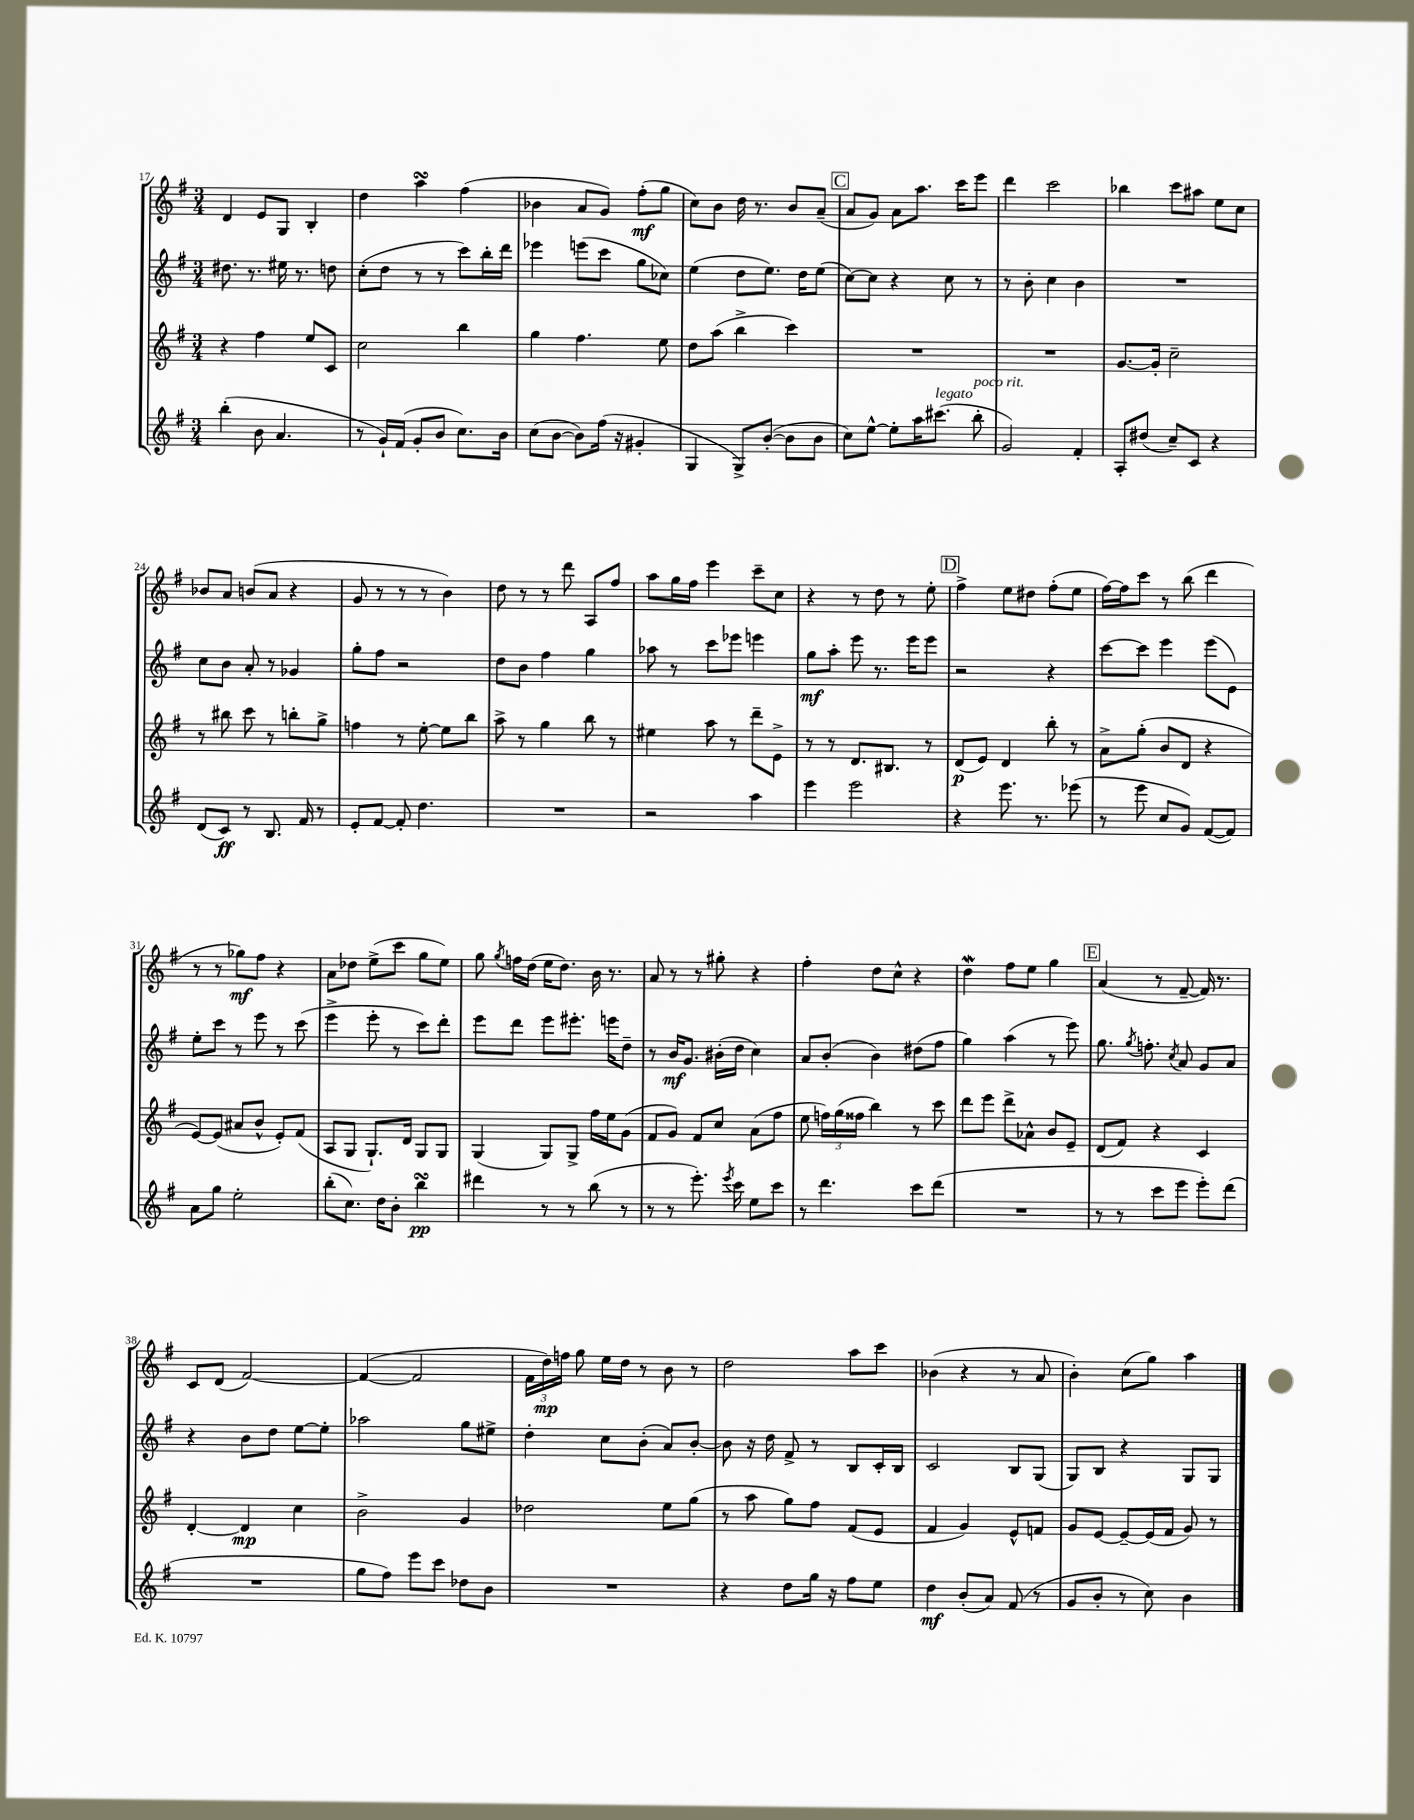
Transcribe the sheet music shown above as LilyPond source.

<<
\new StaffGroup <<
\new Staff = "s0" {
    \clef treble \key g \major \numericTimeSignature \time 3/4
    \autoBeamOff d'4 e'8[ g8] b4-. |
    d''4 a''4\turn fis''4( |
    bes'4 a'8[ g'8]) fis''8[-.\mf( g''8] |
    c''8[) b'8] d''16 r8. b'8[ a'8]--( |
    \mark \markup { \box "C" } a'8[ g'8]) a'8[ a''8.] c'''16[ e'''8] |
    d'''4 c'''2 |
    bes''4 c'''8[ ais''8] e''8[ c''8] |
    bes'8[ a'8] b'8[( a'8] r4 |
    g'8 r8 r8 r8 b'4) |
    d''8 r8 r8 d'''8 a8[ fis''8] |
    a''8[ g''16 fis''16] e'''4 c'''8[-- c''8] |
    r4 r8 d''8 r8 e''8-. |
    \mark \markup { \box "D" } fis''4-> e''8[ dis''8] fis''8[-.( e''8] |
    fis''16[~) fis''16 c'''8] r8 b''8( d'''4 |
    r8 r8 ges''8[\mf) fis''8] r4 |
    a'8[ des''8] e''8[->( c'''8] g''8[ e''8]) |
    g''8 \acciaccatura { g''8 } f''16[ d''16]( e''16[ d''8.]) b'16 r8. |
    a'8 r8 r8 gis''8-. r4 |
    fis''4-. d''8[ c''8]-^ r4 |
    d''4\mordent fis''8[ e''8] g''4 |
    \mark \markup { \box "E" } a'4( r8 fis'8~-- fis'16) r8. |
    c'8[ d'8]( fis'2~) |
    fis'4~( fis'2 |
    \tuplet 3/2 { fis'16[ d''16\mp) f''16] } g''8 e''16[ d''16] r8 b'8 r8 |
    d''2 a''8[ c'''8] |
    bes'4( r4 r8 a'8 |
    b'4-.) c''8[( g''8]) a''4 \bar "|." |
}
\new Staff = "s1" {
    \clef treble \key g \major \numericTimeSignature \time 3/4
    \autoBeamOff dis''8. r8. eis''16 r8. d''8 |
    c''8[-.( d''8] r8 r8 c'''8[) b''16-. d'''16] |
    ees'''4 e'''8[( c'''8] g''8[ ces''8]) |
    e''4( d''8[ e''8.]) d''16[ e''8]( |
    \mark \markup { \box "C" } c''8[~) c''8] r4 c''8 r8 |
    r8 b'8-. c''4 b'4 |
    R2. |
    c''8[ b'8] a'8-. r8 ges'4 |
    g''8[-. fis''8] r2 |
    d''8[ b'8] fis''4 g''4 |
    aes''8 r8 c'''8[ ees'''8] e'''4 |
    g''8[\mf a''8]-. e'''8 r8. e'''16[ e'''8] |
    \mark \markup { \box "D" } r2 r4 |
    c'''8[~ c'''8] e'''4 e'''8[( e'8]) |
    e''8[-. c'''8] r8 e'''8 r8 c'''8( |
    e'''4-> e'''8-. r8 c'''8[) d'''8]-. |
    e'''8[ d'''8] e'''8[ eis'''8.]-. e'''16[ d''8]-- |
    r8 b'16[\mf g'8.] bis'16[-.( d''16] c''4) |
    a'8[ b'8]-.( b'4) dis''8[( fis''8] |
    g''4) a''4( r8 e'''8) |
    \mark \markup { \box "E" } g''8. \acciaccatura { g''8 } f''8.-. \acciaccatura { c''8 } a'8 g'8[ a'8] |
    r4 b'8[ d''8] e''8[~ e''8]-. |
    aes''2 g''8[ eis''8]-> |
    d''4-. c''8[ b'8]-.( a'8[) b'8]~-. |
    b'8 r16 d''16 fis'8-> r8 b8[ c'16-. b16] |
    c'2 b8[ g8]( |
    g8[) b8] r4 g8[ g8] \bar "|." |
}
\new Staff = "s2" {
    \clef treble \key g \major \numericTimeSignature \time 3/4
    \autoBeamOff r4 fis''4 e''8[ c'8] |
    c''2 b''4 |
    g''4 fis''4. e''8 |
    d''8[ a''8]( b''4-> c'''4) |
    \mark \markup { \box "C" } R2. |
    R2. |
    g'8.[~ g'16]-. c''2-- |
    r8 bis''8 c'''8 r8 b''8[-. g''8]-> |
    f''4 r8 e''8~-. e''8[ b''8] |
    a''8-> r8 g''4 b''8 r8 |
    eis''4 a''8 r8 d'''8[-- e'8]-> |
    r8 r8 d'8.[ bis8.] r8 |
    \mark \markup { \box "D" } d'8[\p( e'8]) d'4 b''8-. r8 |
    a'8[-> g''8]-.( b'8[ d'8] r4 |
    e'8[~) e'8]( ais'8[ b'8]-^ e'8[-.) fis'8]( |
    a8[ g8] g8.[-!) d'16] g8[ g8] |
    g4( g8[) g8]-> fis''16[ e''16 g'8]( |
    fis'8[ g'8]) fis'8[ c''8] a'8[( fis''8] |
    e''8 \tuplet 3/2 { f''16[) g''16( fisis''16] } b''4) r8 c'''8 |
    d'''8[ e'''8] d'''8[-> aes'8]-^ b'8[ e'8]-- |
    \mark \markup { \box "E" } d'8[( fis'8]) r4 c'4 |
    d'4~-. d'4\mp c''4 |
    b'2-> g'4 |
    des''2 e''8[ g''8]( |
    r8 a''8 g''8[) fis''8] fis'8[( e'8] |
    fis'4 g'4) e'8[-^ f'8] |
    g'8[ e'8]~ e'8[~-- e'16( fis'16] g'8) r8 \bar "|." |
}
\new Staff = "s3" {
    \clef treble \key g \major \numericTimeSignature \time 3/4
    \autoBeamOff b''4-.( b'8 a'4. |
    r8 g'16[-!) fis'16]( g'8[-. b'8] c''8.[) b'16] |
    c''8[( b'8]~ b'8[) fis''16]( r16 gis'4-. |
    g4 g8[->) b'8]~-.( b'8[ b'8] |
    \mark \markup { \box "C" } c''8[) e''8]~-^ e''8[-. a''16 cis'''8.]^\markup { \italic "legato" }( b''8-.^\markup { \italic "poco rit." } |
    g'2) fis'4-. |
    a8[-. dis''8]( c''8[--) c'8] r4 |
    d'8[( c'8]\ff) r8 b8. fis'16 r8 |
    e'8[-. fis'8]~ fis'8-. d''4. |
    R2. |
    r2 a''4 |
    e'''4 e'''2 |
    \mark \markup { \box "D" } r4 e'''8. r8. ees'''8( |
    r8 e'''8 c''8[ g'8]) fis'8[~( fis'8]) |
    a'8[ g''8] e''2-. |
    b''8[-.( c''8.]) d''16[ b'8]-. b''4\turn\pp |
    dis'''4 r8 r8 b''8( r8 |
    r8 r8 e'''8.-.) \acciaccatura { e'''8 } c'''16 e''8[ c'''8] |
    r8 d'''4. c'''8[ d'''8]( |
    R2. |
    \mark \markup { \box "E" } r8 r8 c'''8[ e'''8] e'''8[-.) d'''8]( |
    R2. |
    g''8[ fis''8]) e'''8[ c'''8] des''8[ b'8] |
    R2. |
    r4 d''8[ g''16] r16 fis''8[ e''8] |
    d''4\mf b'8[-.( a'8]) fis'8( r8 |
    g'8[ b'8]-. r8 c''8) b'4 \bar "|." |
}
>>
>>
\layout { \context { \Score currentBarNumber = #17 } }
